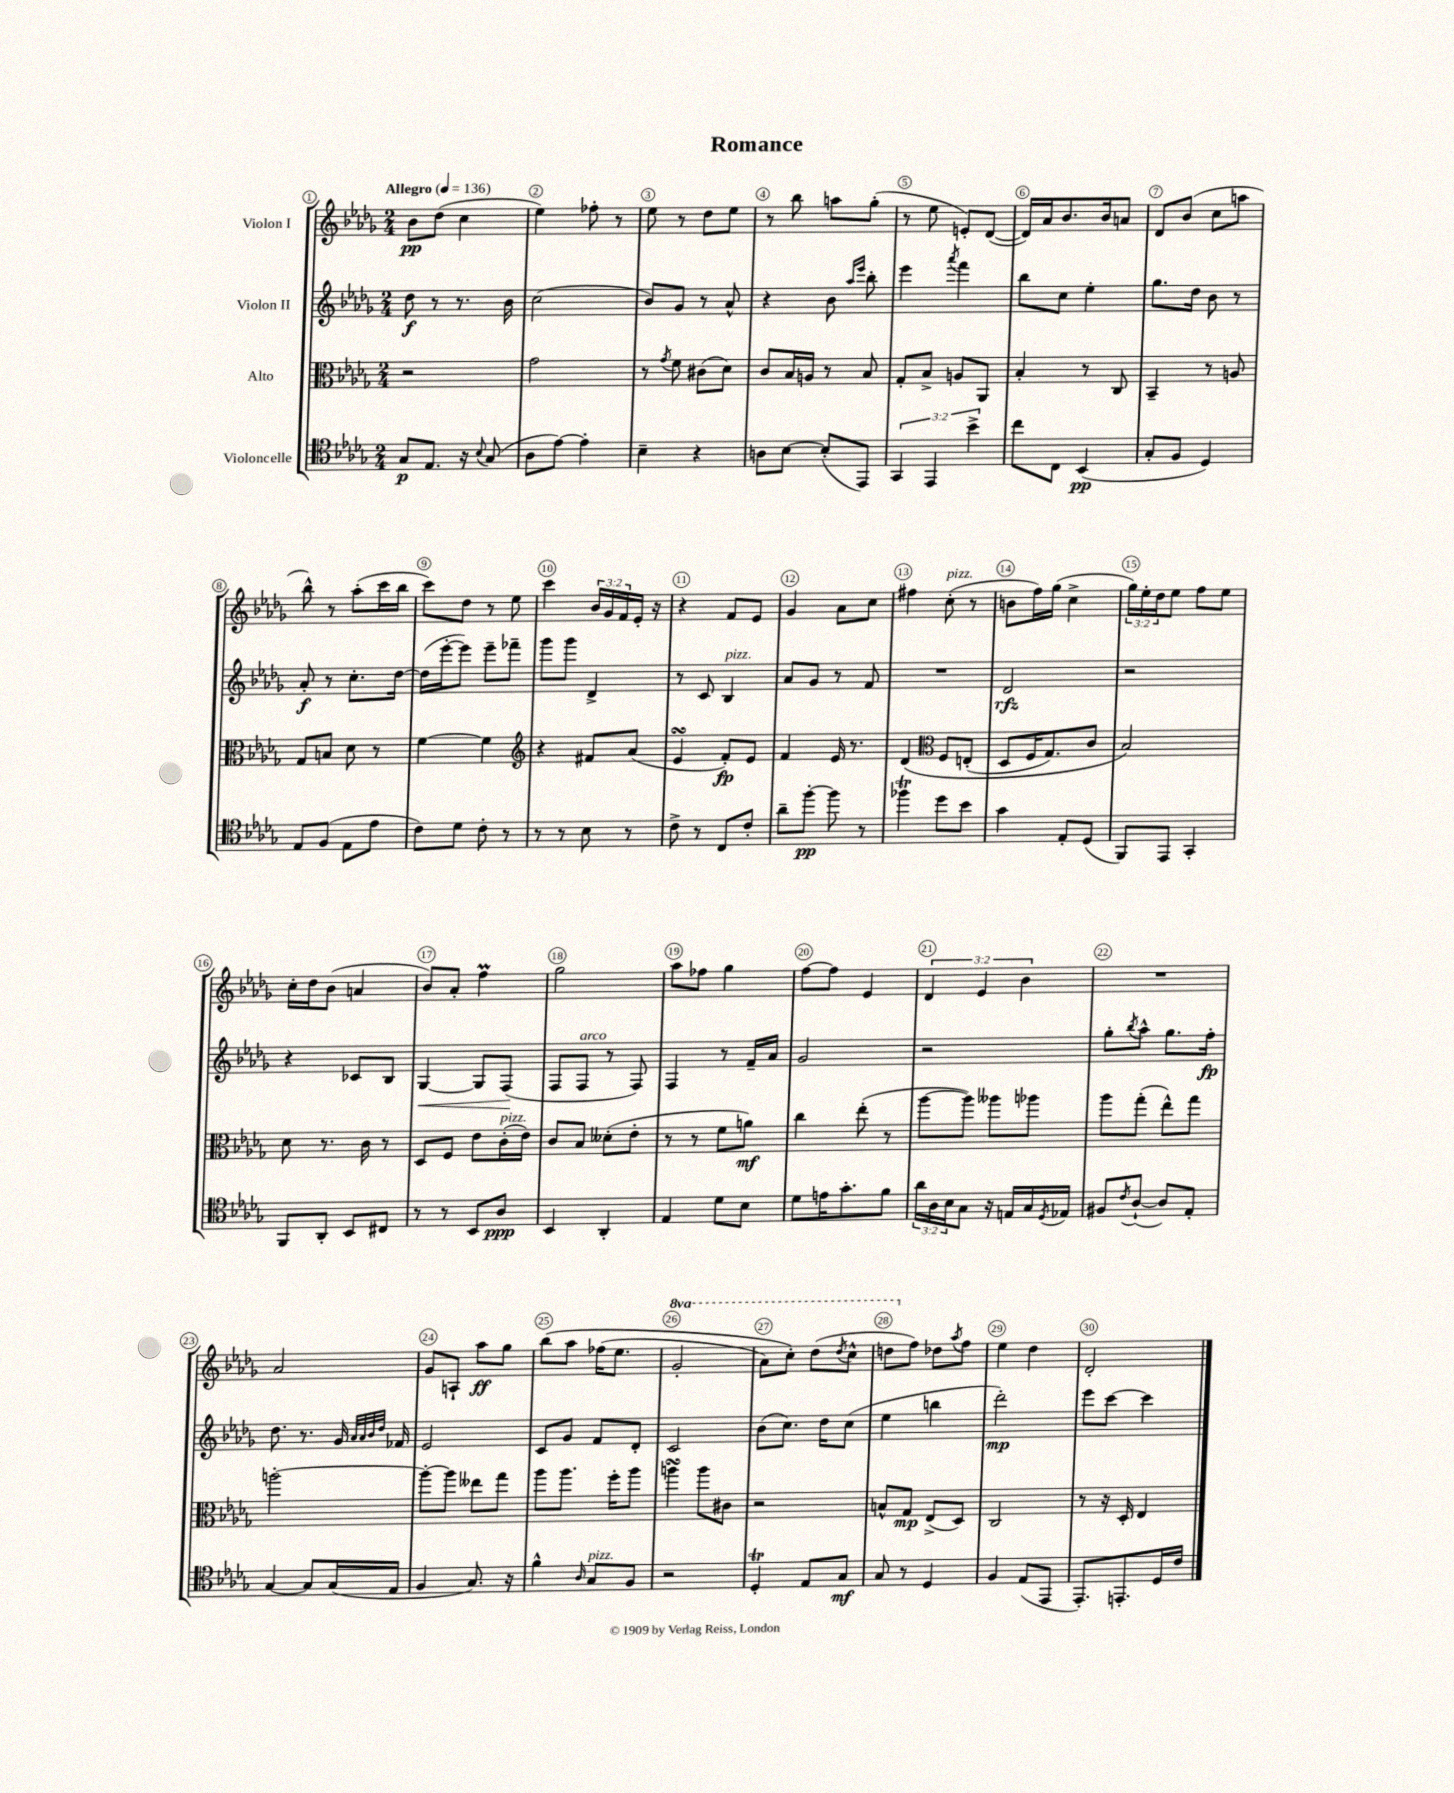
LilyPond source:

\header { title = "Romance" }
<<
\new StaffGroup <<
\new Staff = "s0" \with { instrumentName = "Violon I" } {
    \clef treble \key des \major \numericTimeSignature \time 2/4 \override Staff.TupletNumber.text = #tuplet-number::calc-fraction-text \set Staff.ottavationMarkups = #ottavation-simple-ordinals \tempo "Allegro" 4 = 136
    bes'8\pp des''8( c''4 |
    ees''4) fes''8-. r8 |
    ees''8 r8 des''8 ees''8 |
    r8 bes''8 a''8 ges''8-.( |
    r8 ees''8 e'8-.) des'8~( |
    des'16) aes'16 bes'8. bes'16 a'8 |
    des'8 bes'8( c''8 a''8 |
    bes''8-^) r8 aes''8-.( c'''16 bes''16 |
    c'''8) des''8 r8 ees''8 |
    c'''4 \tuplet 3/2 { bes'16 ges'16 f'16 } ees'16-. r16 |
    r4 f'8 ees'8 |
    ges'4 aes'8 c''8 |
    fis''4 c''8-.^\markup { \italic "pizz." }( r8 |
    b'8 f''16) ges''16( c''4-> |
    \tuplet 3/2 { ges''16) ees''16-. des''16 } ees''8 f''8 ees''8 |
    c''16-. des''16 bes'8( a'4 |
    bes'8) aes'8-. f''4\prall |
    ges''2 |
    aes''8 fes''8 ges''4 |
    f''8~ f''8 ees'4 |
    \tuplet 3/2 { des'4 ees'4 bes'4 } |
    R2 |
    aes'2 |
    ges'8 a8-! aes''8\ff ges''8 |
    bes''8\( aes''8 fes''16( ees''8. |
    \ottava #1 ges''2-. |
    aes''8) c'''8-.\) des'''8( \acciaccatura { des'''8 } c'''8-^ |
    d'''8 \ottava #0 f''8) des''!8 \acciaccatura { aes''8 } f''8 |
    ees''4 des''4 |
    des'2-. \bar "|." |
}
\new Staff = "s1" \with { instrumentName = "Violon II" } {
    \clef treble \key des \major \numericTimeSignature \time 2/4
    des''8\f r8 r8. bes'16 |
    c''2( |
    bes'8) ges'8 r8 aes'8-^ |
    r4 bes'8 \grace { aes''16 ees'''16 } bes''8-. |
    ees'''4 \acciaccatura { aes'''8 } f'''4 |
    bes''8 c''8 ees''4-. |
    ges''8. des''16 bes'8 r8 |
    aes'8-.\f r8 c''8.-. des''16~ |
    des''16( ees'''16~-. ees'''8) ees'''8-- fes'''8-- |
    ges'''8 ges'''8 des'4-> |
    r8 c'8 bes4^\markup { \italic "pizz." } |
    aes'8 ges'8 r8 f'8 |
    R2 |
    des'2\rfz |
    r2 |
    r4 ces'8 bes8 |
    ges4~\< ges8 f8\!( |
    f8 f8^\markup { \italic "arco" } r8 f8) |
    f4 r8 f'16-- aes'16 |
    ges'2 |
    r2 |
    ges''8-. \acciaccatura { bes''8 } aes''8-^ ges''8. f''16-.\fp |
    des''8. r8. ges'16 \grace { aes'32 aes'32 bes'32 des''32 } fes'16 |
    ees'2 |
    c'8 ges'8 f'8 des'8-. |
    c'2 |
    bes'8( c''8.) des''16 c''8( |
    ees''4 b''4 |
    des'''2-.\mp) |
    ees'''8 c'''8~ c'''4 \bar "|." |
}
\new Staff = "s2" \with { instrumentName = "Alto" } {
    \clef alto \key des \major \numericTimeSignature \time 2/4
    r2 |
    ges'2 |
    r8 \acciaccatura { ges'8 } f'8 cis'8( des'8) |
    c'8 bes16 a16 r8 bes8 |
    ges8-. bes8-> a8 aes,8 |
    bes4-. r8 c8 |
    bes,4-- r8 a8 |
    ges8 b8 des'8 r8 |
    f'4~ f'4 |
    \clef treble r4 fis'8 aes'8( |
    ees'4\turn f'8-.\fp) ees'8 |
    f'4 ees'16 r8. |
    des'4\( \clef alto f8 e8-.( |
    des8 f16 ges8.) c'8 |
    bes2\) |
    des'8 r8. c'16 r8 |
    des8 f8 ees'8 c'16-.^\markup { \italic "pizz." }( ees'16) |
    c'8 bes8 deses'8-.( ees'8-. |
    r8 r8 f'8 a'8\mf) |
    c''4 ees''8-.( r8 |
    aes''8~ aes''8) aeses''8 aes''8 |
    aes''8 ges''8-.( ees''8-^) ges''8 |
    a''2~-. |
    a''8~-. a''8 eeses''8 ges''8 |
    aes''8 aes''8. f''16-. aes''8 |
    a''4\turn a''8 cis'8 |
    r2 |
    b8-^ ges8\mp ees8->( des8) |
    c2 |
    r8 r16 des16-. ees4 \bar "|." |
}
\new Staff = "s3" \with { instrumentName = "Violoncelle" } {
    \clef tenor \key des \major \numericTimeSignature \time 2/4 \override Staff.TupletNumber.text = #tuplet-number::calc-fraction-text
    ges8\p ees8. r16 \appoggiatura { bes8 } ges8( |
    aes8 ees'8~) ees'4-. |
    bes4-- r4 |
    a8 bes8~ bes8-.( ees,8) |
    \tuplet 3/2 { ges,4 ees,4 bes'4-> } |
    c''8 c8 bes,4\pp( |
    ges8-. f8 des4) |
    ees8 f8( ees8 ees'8 |
    c'8) des'8 c'8-. r8 |
    r8 r8 bes8 r8 |
    c'8-> r8 c8 c'8-. |
    aes'8-- f''8~-.\pp f''8 r8 |
    fes''4\trill des''8 bes'8 |
    ges'4 ees8-. des8( |
    f,8) ees,8 ges,4-. |
    f,8 aes,8-. bes,8 cis8 |
    r8 r8 bes,8 aes8\ppp |
    bes,4 aes,4-. |
    ees4 des'8 bes8 |
    des'8 e'16 ges'8.-. f'8 |
    \tuplet 3/2 { aes'16 aes16 bes16 } ges8 r16 e16 ges16 \acciaccatura { des8 } ees16 |
    fis8 \acciaccatura { c'8 } aes8~-!( aes8) ees8-. |
    ges4~ ges8 ges16( ees16 |
    f4 ges8.) r16 |
    f'4-^ \grace { aes16 } ges8^\markup { \italic "pizz." } f8 |
    r2 |
    des4-.\trill ees8 ges8\mf |
    ges8 r8 des4 |
    f4 ees8( ees,8 |
    ees,8.-.) e,8.-. des16 c'16 \bar "|." |
}
>>
>>
\layout { \context { \Score \override BarNumber.break-visibility = ##(#f #t #t) barNumberVisibility = #all-bar-numbers-visible \override BarNumber.stencil = #(make-stencil-circler 0.1 0.3 ly:text-interface::print) } }
